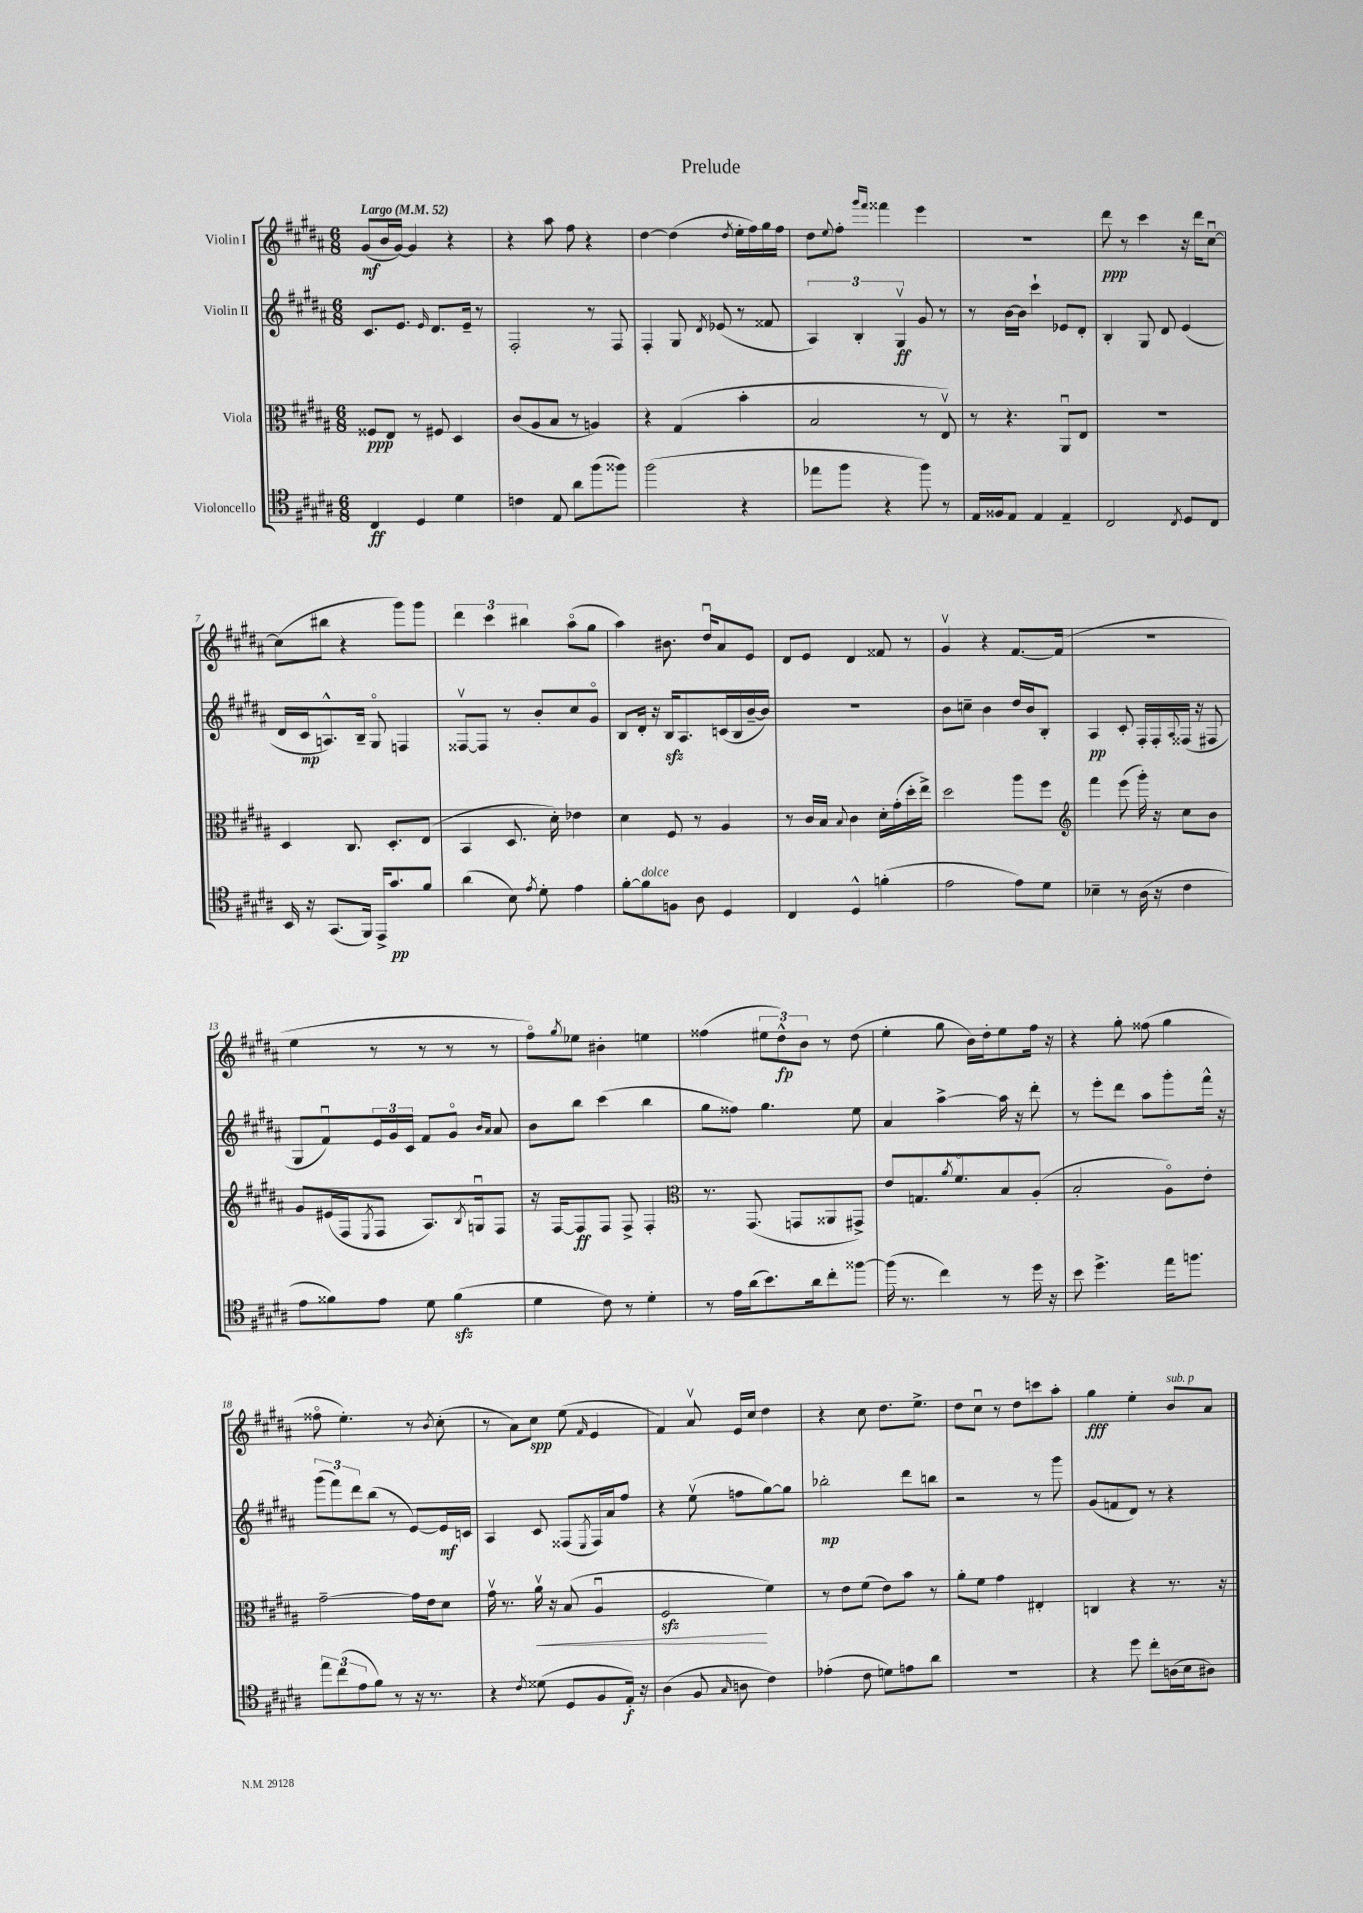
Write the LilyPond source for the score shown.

\header { title = "Prelude" }
<<
\new StaffGroup <<
\new Staff = "s0" \with { instrumentName = "Violin I" } {
    \clef treble \key b \major \numericTimeSignature \time 6/8 \tempo "Largo" 4 = 52
    gis'8\mf( b'16 gis'16~) gis'4 r4 |
    r4 ais''8 fis''8 r4 |
    dis''4~ dis''4( \acciaccatura { dis''8 } e''16-. fis''16) gis''16 fis''16 |
    dis''8 \appoggiatura { e''8 } fis''8-. \grace { gis'''16 fis'''16 } fisis'''4 e'''4 |
    R2. |
    dis'''8\ppp r8 cis'''4 r16 dis'''16 cis''8~\downbow |
    cis''8( bis''8 r4 gis'''8) gis'''8 |
    \tuplet 3/2 { dis'''4 cis'''4 bis''4 } ais''8\flageolet( gis''8 |
    ais''4) bis'8. dis''16\downbow ais'8 e'8 |
    dis'8 e'8 dis'4 fisis'8 r8 |
    gis'4\upbow r4 fis'8.~ fis'16( |
    R2. |
    e''4 r8 r8 r8 r8 |
    fis''8\flageolet) \acciaccatura { gis''8 } ees''8 bis'4-. e''4 |
    fisis''4( \tuplet 3/2 { eis''8 dis''8-^\fp) b'8 } r8 dis''8( |
    e''4-. gis''8 b'16) dis''16-. e''8 fis''16 r16 |
    r4 gis''8-. fisis''8( gis''4 |
    fisis''8\flageolet e''4.-.) r8 \acciaccatura { b'8 } cis''8-.( |
    r8 ais'8) cis''8\spp e''8( \grace { fis'16 } e'4 |
    fis'4) ais'8\upbow e'16 cis''16 dis''4 |
    r4 cis''8 dis''8. e''8.-> |
    dis''8 cis''8\downbow r8 dis''8 c'''8 ais''8-. |
    gis''4\fff e''4-. b'8^\markup { \italic "sub. p" } ais'8 \bar "|." |
}
\new Staff = "s1" \with { instrumentName = "Violin II" } {
    \clef treble \key b \major \numericTimeSignature \time 6/8
    cis'8. e'8. \grace { e'16 } dis'8. e'16-- r8 |
    fis2-. r8 fis8 |
    fis4-. gis8 \acciaccatura { dis'8 } ees'8( r8 fisis'8 |
    \tuplet 3/2 { ais4) b4-. gis4\upbow\ff } gis'8 r8 |
    r8 b'16~ b'16 cis'''4-! ees'8 dis'8-. |
    b4-. gis8 dis'8 e'4( |
    dis'16 cis'16\mp a8.-^) b16-- gis8\flageolet f4 |
    fisis8~\upbow fisis8 r8 b'8-. cis''8 gis'8\flageolet |
    b8 dis'16-. r16 b16\sfz ais8. c'16( b16 b'16~-- b'16) |
    R2. |
    b'8 c''8-- b'4 dis''16 b'16 b8-. |
    ais4\pp cis'8-. fis16-. fis16-. \appoggiatura { ais8 } fisis16( r16 fis8 |
    gis8 fis'8\downbow) \tuplet 3/2 { e'16 gis'16 cis'16 } fis'8 gis'8\flageolet \grace { b'16 ais'16 } ais'8 |
    b'8 b''8 cis'''4( b''4 |
    gis''8 fisis''8) gis''4. e''8 |
    ais'4 ais''4~-> ais''16 r16 dis'''8-. |
    r8 e'''8-. dis'''8 ais''8 gis'''8-. fis'''16-^ r16 |
    \tuplet 3/2 { gis'''8( fis'''8) dis'''8 } b''8( r8 e'8~) e'16\mf c'16 |
    ais4 cis'8 fisis8( \acciaccatura { e8 } fisis16) ais'16 fis''8 |
    r4 e''8\upbow( f''8 gis''8~) gis''8 |
    bes''2-.\mp dis'''8 b''8 |
    r2 r8 gis'''8 |
    gis'8( f'8 dis'8) r8 r4 \bar "|." |
}
\new Staff = "s2" \with { instrumentName = "Viola" } {
    \clef alto \key b \major \numericTimeSignature \time 6/8
    fisis8\ppp e8 r8 fis8 dis4 |
    cis'8( ais8 b8 r8 a4) |
    r4 gis4( b'4-. |
    b2 r8 e8\upbow) |
    r8 r4. ais,8\downbow e8 |
    R2. |
    dis4 cis8. dis8.-. e8( |
    b,4 dis8. dis'16-.) ees'4 |
    dis'4 fis8 r8 ais4 |
    r8 cis'16 b16 \appoggiatura { b8 } cis'4 dis'16-. gis'16-.( dis''16-. e''16->) |
    dis''2 ais''8 fis''8 |
    \clef treble fis'''4 e'''8( gis'''16-.) r16 cis''8 b'8 |
    gis'8 eis'16( fis16 \acciaccatura { e8 } fis8 ais8.) \acciaccatura { b8 } g16\downbow fis8 |
    r16 fis16~ fis8\ff fis8 fis8-> fis4-. |
    \clef alto r8. gis,8.( g,8 aisis,8 gis,8->) |
    e'8 g8. \acciaccatura { ais'8 } fis'8.\flageolet b8 ais8-.( |
    b2-. ais8\flageolet) e'8-. |
    gis'2~-- gis'16 e'16 dis'8 |
    gis'16\upbow r8. ais'16\upbow\< r16 b8( ais4\downbow |
    fis2\sfz\! fis'4) |
    r8 e'8 fis'8( e'8) b'8 r8 |
    ais'8-. fis'8 gis'4 eis4-. |
    c4 r4 r8. r16 \bar "|." |
}
\new Staff = "s3" \with { instrumentName = "Violoncello" } {
    \clef tenor \key b \major \numericTimeSignature \time 6/8
    cis4\ff dis4 dis'4 |
    c'4 e8 ais'8 fis''8( fisis''8) |
    fis''2( r4 |
    ees''8 fis''8 r4 fis''8) r8 |
    e16 fisis16 e8 e4 e4-- |
    cis2 \acciaccatura { cis8 } dis8 cis8 |
    b,16 r16 gis,8.( fis,16) e,16-> gis'8.\pp fis'8 |
    ais'4( b8) \acciaccatura { e'8 } dis'8-. e'4 |
    fis'8~-. fis'8^\markup { \italic "dolce" } f8 ais8 dis4 |
    cis4 dis4-^ f'4-.( |
    e'2 e'8) dis'8 |
    bes4-- r8 ais16( r16 cis'4 |
    e'8 fisis'8) e'8 dis'8 fisis'4\sfz( |
    dis'4 cis'8) r8 dis'4-. |
    r8 e'16 ais'16( b'8.) ais'16 cis''8-. fisis''8~ |
    fisis''16( r8. cis''4) r8 dis''16 r16 |
    b'8 dis''4.-> e''16 f''8. |
    \tuplet 3/2 { e''8 cis''8( e'8 } fis'8) r8 r16 r8. |
    r4 \acciaccatura { cis'8 } disis'8( dis8 fis8 e16-.\f) r16 |
    ais4( fis8 \grace { gis16 } a8 cis'4) |
    ees'4-.( cis'8 d'8) e'8 ais'8 |
    R2. |
    r4 dis''8 cis''8-. a16( b16 ais8) \bar "|." |
}
>>
>>
